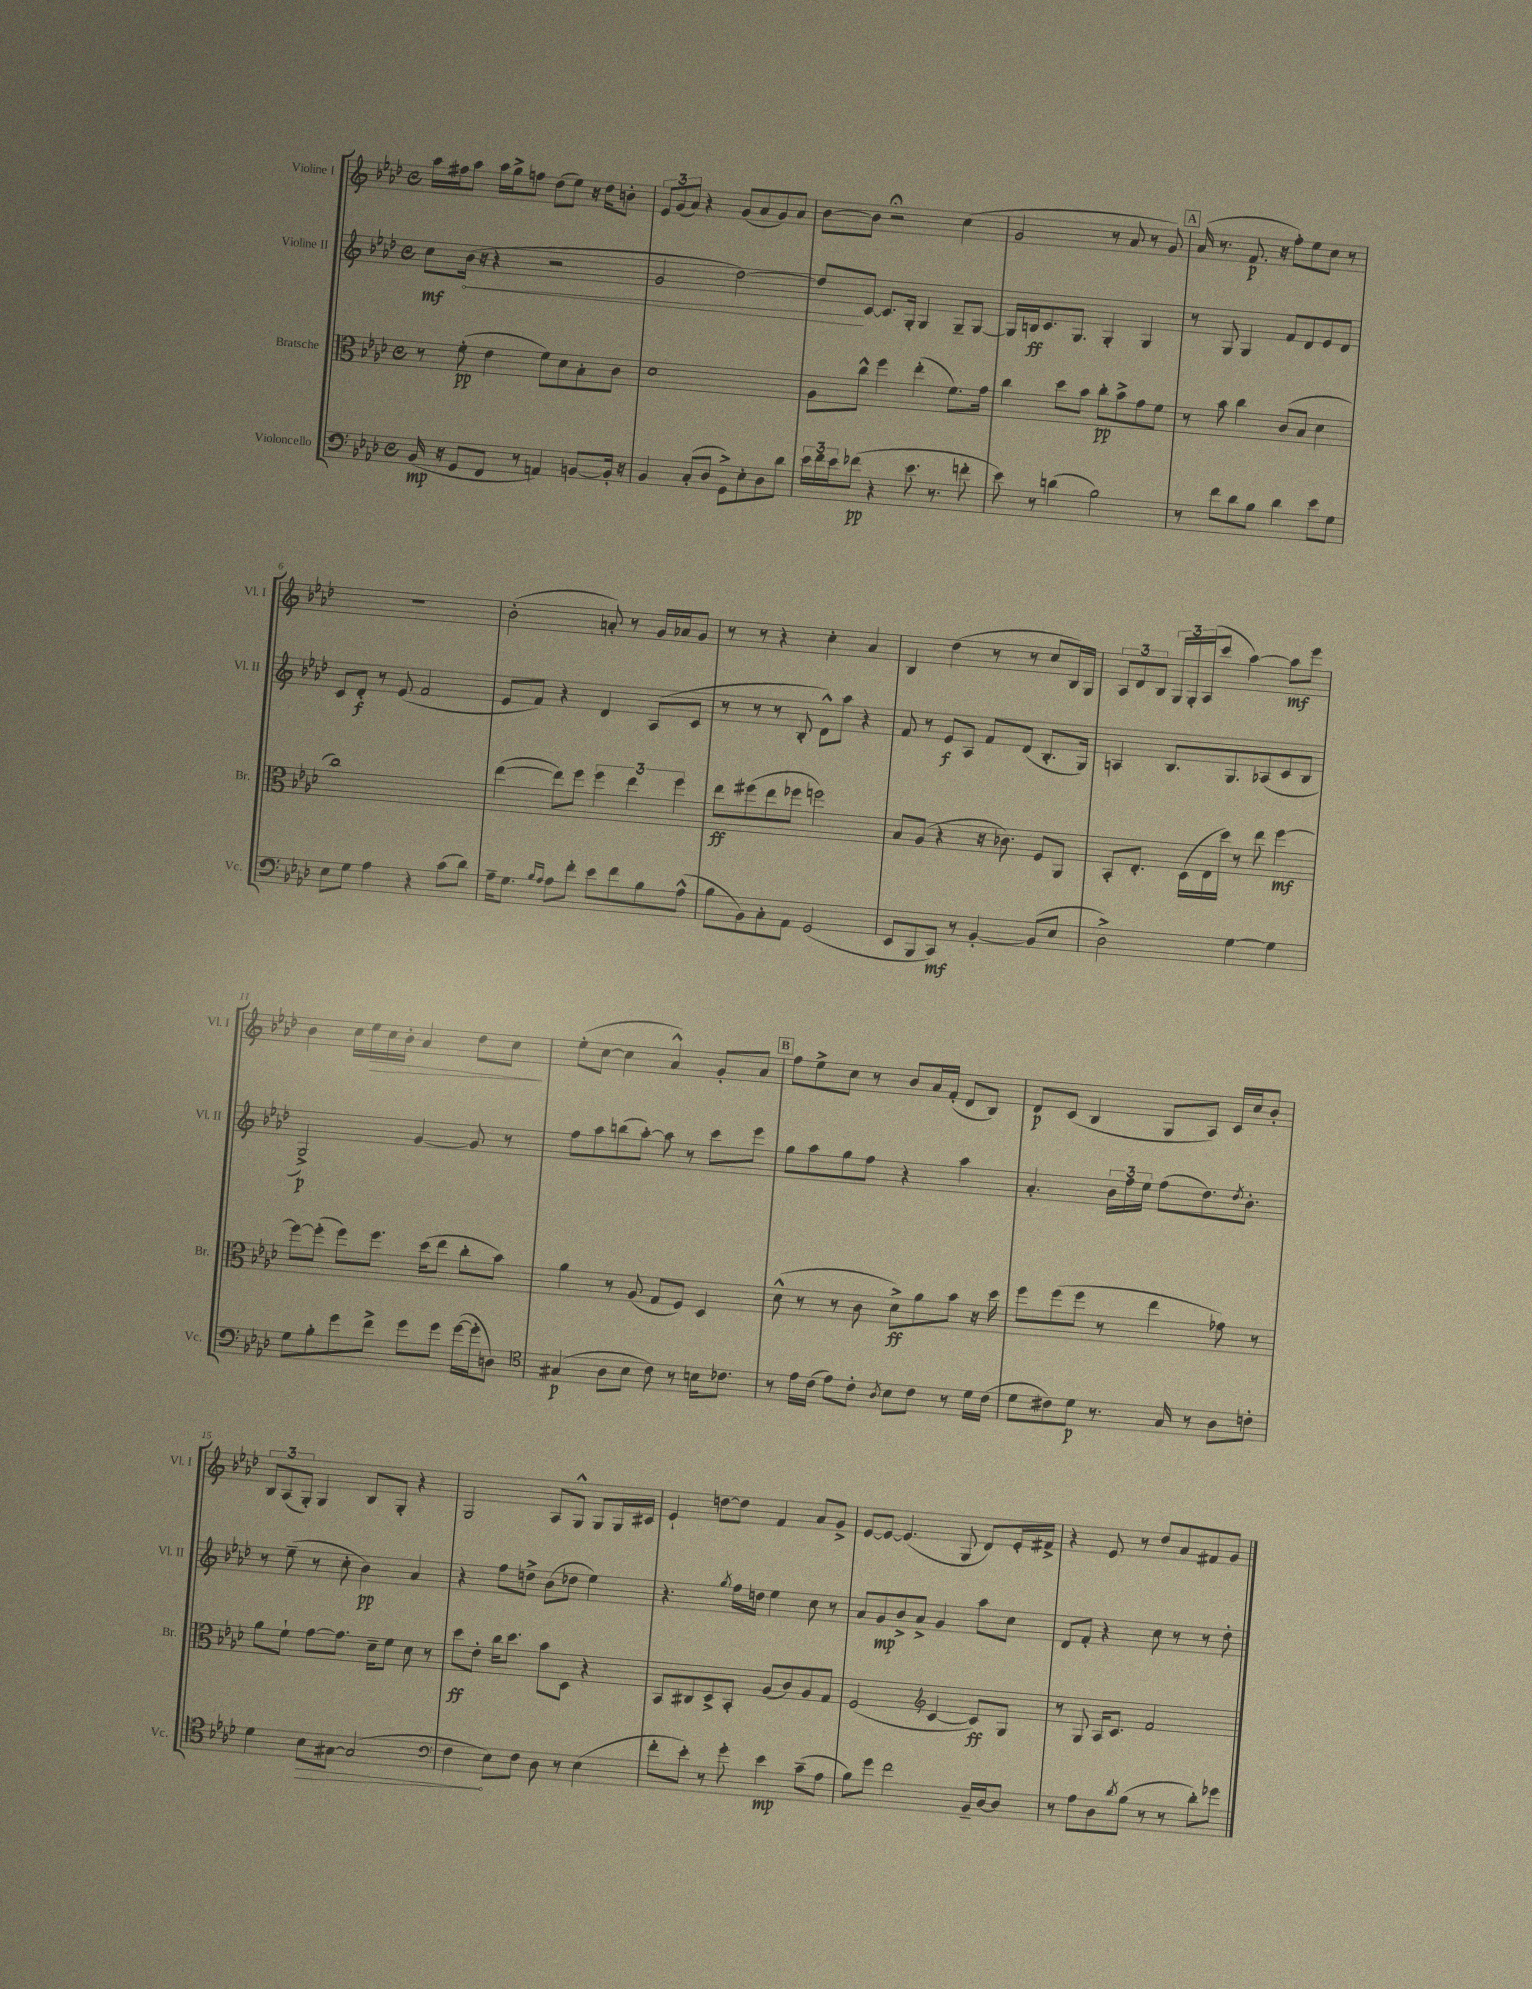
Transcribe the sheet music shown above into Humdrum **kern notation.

**kern	**dynam	**kern	**dynam	**kern	**dynam	**kern	**dynam
*part4	*part4	*part3	*part3	*part2	*part2	*part1	*part1
*staff4	*staff4	*staff3	*staff3	*staff2	*staff2	*staff1	*staff1
*I"Violoncello	*	*I"Bratsche	*	*I"Violine II	*	*I"Violine I	*
*I'Vc.	*	*I'Br.	*	*I'Vl. II	*	*I'Vl. I	*
*clefF4	*	*clefC3	*	*clefG2	*	*clefG2	*
*k[b-e-a-d-]	*	*k[b-e-a-d-]	*	*k[b-e-a-d-]	*	*k[b-e-a-d-]	*
*M4/4	*	*M4/4	*	*M4/4	*	*M4/4	*
*met(c)	*	*met(c)	*	*met(c)	*	*met(c)	*
=1	=1	=1	=1	=1	=1	=1	=1
(16BB-/	mp	8r	.	8cc\L	mf	16aa-\LL	.
16r	.	.	.	.	.	16ff#X\J	.
!	!	!	!	!	!LO:HP:b	!	!
8GG/L	.	(8f'\	pp	(16b-\Jk	<	8aa-\J	.
.	.	.	.	16r	.	.	.
8FF/J	.	4e-\	.	4r	.	16aa-\LL	.
.	.	.	.	.	.	16gg^\J	.
8r	.	.	.	.	.	8ffn\J	.
4AAn/)	.	8f\L)	.	2r	.	(8dd-\L	.
.	.	8d-\	.	.	.	8ee-\J)	.
[8BBn/L	.	8B-'\	.	.	.	16r	.
.	.	.	.	.	.	16dd-\KL	.
16BB'/Jk]	.	8c\J	.	.	.	8bn'\J	.
16r	.	.	.	.	.	.	.
=2	=2	=2	=2	=2	=2	=2	=2
4BB-/	.	1d-	.	2g/	.	12e-/L	.
.	.	.	.	.	.	(12g/	.
.	.	.	.	.	.	12a-/J)	.
(8C'/L	.	.	.	.	.	4r	.
8D-/J	.	.	.	.	.	.	.
8GG^\L)	.	.	.	[2dd-\)	.	(8g/L	.
8E-'\	.	.	.	.	.	8a-/	.
8D-\	.	.	.	.	.	8g/)	.
8d-\J	.	.	.	.	.	8a-/J	.
=3	=3	=3	=3	=3	=3	=3	=3
24e-\LL	.	8A-\L	.	8dd-/L]	.	[8b-\L	.
24f\	.	.	.	.	.	.	.
24e-\J	.	.	.	.	.	.	.
(8f-X\J	pp	8cc^^\J	.	[8c/J	[	8b-\J]	.
4r	.	4ff\	.	8.c/L]	.	2r;<	.
.	.	.	.	16G'/Jk	.	.	.
8.e-\	.	(4ee-'\	.	4G/	.	.	.
8.r	.	.	.	.	.	.	.
.	.	8.f\L)	.	8G~/L	.	(4cc\	.
8fn'\	.	.	.	[8G/J	.	.	.
.	.	16g\Jk	.	.	.	.	.
=4	=4	=4	=4	=4	=4	=4	=4
8e-\)	.	4cc\	.	16G/LL]	.	2g/	.
.	.	.	.	16Bn/J	ff	.	.
8r	.	.	.	8.c/	.	.	.
(4dn\	.	8dd-\L	.	.	.	.	.
.	.	.	.	8.G/J	.	.	.
.	.	8b-\J	.	.	.	.	.
2B-\)	.	8cc'\L	pp	4G'/	.	8r	.
.	.	8b-^\	.	.	.	8a-/	.
.	.	8g\	.	4G/	.	8r	.
.	.	8f\J	.	.	.	8g/)	.
!!LO:REH:place=s1:t=A
=5	=5	=5	=5	=5	=5	=5	=5
8r	.	8r	.	8r	.	(16a-/	.
.	.	.	.	.	.	8.r	.
8f\L	.	8b-\	.	8G/	.	.	.
8d-\	.	4cc\	.	4G/	.	8.f/	p
8B-\J	.	.	.	.	.	.	.
.	.	.	.	.	.	16r	.
4d-\	.	(8c/L	.	8f/L	.	8ff'\L)	.
.	.	8B-/J	.	8d-/	.	8ee-\	.
8e-\L	.	4d-\	.	8e-/	.	8cc\J	.
8G\J	.	.	.	8d-/J	.	8r	.
!!LO:LB:g=z
=6	=6	=6	=6	=6	=6	=6	=6
8E-\L	.	1cc)	.	8c/L	.	1r	.
8G\J	.	.	.	8d-'/J	f	.	.
4A-\	.	.	.	8r	.	.	.
.	.	.	.	(8e-/	.	.	.
4r	.	.	.	2f/	.	.	.
(8c\L	.	.	.	.	.	.	.
8d-\J)	.	.	.	.	.	.	.
=7	=7	=7	=7	=7	=7	=7	=7
16A-~\KL	.	([4ee-\	.	8e-/L	.	(2b-'\	.
8.G\J	.	.	.	.	.	.	.
.	.	.	.	8f/J)	.	.	.
16qqB-/LL	.	.	.	.	.	.	.
16qqA-/JJ	.	.	.	.	.	.	.
8A-\L	.	8ee-\L])	.	4r	.	.	.
8f'\J	.	8ff\J	.	.	.	.	.
8e-\L	.	6ff\	.	4d-/	.	8an'/)	.
8f\	.	.	.	.	.	8r	.
.	.	6ee-\	.	.	.	.	.
8B-\	.	.	.	(8A-/L	.	16g/LL	.
.	.	.	.	.	.	16a-X/J	.
.	.	6ff\	.	.	.	.	.
(8A-^^\J	.	.	.	8c/J	.	8g/J	.
=8	=8	=8	=8	=8	=8	=8	=8
8B-\L	.	8ee-\L	ff	8r	.	8r	.
8BB-\)	.	(8ff#X\	.	8r	.	8r	.
8C'\	.	8ee-\	.	8r	.	4r	.
8AA-\J	.	8ff-X\J	.	8B-'/	.	.	.
(2GG/	.	2ffn\)	.	8d-^^\L)	.	4cc'\	.
.	.	.	.	8aa-\J	.	.	.
.	.	.	.	4r	.	4a-/	.
=9	=9	=9	=9	=9	=9	=9	=9
8EE-/L	.	8B-/L	.	8f/	.	4B-/	.
8BBB-/	.	(8A-/J	.	8r	.	.	.
8CC/J)	mf	4r	.	8e-/L	f	(4dd-\	.
8r	.	.	.	8A-/J	.	.	.
[4BB-'/	.	16r	.	8f/L	.	8r	.
.	.	8.c-X\)	.	.	.	.	.
.	.	.	.	(8d-/J	.	8r	.
(8BB-/L]	.	8F/L	.	8.B-'/L	.	8cc/L	.
8E-/J	.	8AA-/J	.	.	.	16B-/L)	.
.	.	.	.	16G/Jk)	.	16G/JJ	.
=10	=10	=10	=10	=10	=10	=10	=10
2D-^\)	.	8BB-'/L	.	4An/	.	12A-/L	.
.	.	.	.	.	.	12d-/	.
.	.	8.E-'/J	.	.	.	.	.
.	.	.	.	.	.	12B-/J	.
.	.	.	.	8.B-/L	.	24G/LL	.
.	.	.	.	.	.	24G'/	.
.	.	(16D-\LL	.	.	.	.	.
.	.	.	.	.	.	(24A-/J	.
.	.	16E-\	.	.	.	8ccc/J	.
.	.	16dd-\JJ)	.	8.G/	.	.	.
[4G\	.	8r	.	.	.	[4aa-\)	.
.	.	8ee-\	.	(8A-X/	.	.	.
4G\]	.	[4ff\	mf	8c/	.	8aa-\L]	mf
.	.	.	.	8B-/J	.	8eee-\J	.
!!LO:LB:g=z
=11	=11	=11	=11	=11	=11	=11	=11
8G\L	.	8ff\L_	.	2G^/)	p	4b-\	.
8B-'\	.	(8ff'\J]	.	.	.	.	.
8g\	.	8ff\L)	.	.	.	16cc\LL	.
!	!	!	!	!	!	!	!LO:HP:b
.	.	.	.	.	.	16ee-\	>
8f^\J	.	8.ff\J	.	.	.	16cc\	.
.	.	.	.	.	.	16b-'\JJ	.
8g\L	.	.	.	[4g/	.	4a-/	.
.	.	(16dd-\KL	.	.	.	.	.
8g\J	.	8ee-\J	.	.	.	.	.
([16g\LL	.	8cc'\L	.	8g/]	.	8dd-\L	.
16g'\J]	.	.	.	.	.	.	.
8Dn\J)	.	8b-\J)	.	8r	.	8cc\J	.
.	.	.	.	.	.	.	]
=12	=12	=12	=12	=12	=12	=12	=12
*clefC4	*	*	*	*	*	*	*
(4G#X/	p	4a-\	.	8ff\L	.	(8ee-'\L	.
.	.	.	.	8aa-\	.	[8cc\J	.
8A-\L	.	8r	.	(8bbn\	.	4cc\]	.
8B-\J	.	(8A-/	.	[8aa-'\J)	.	.	.
8c\)	.	8G/L	.	8aa-\]	.	4a-^^/)	.
8r	.	8F/J)	.	8r	.	.	.
16Bn\KL	.	4D-/	.	8ccc\L	.	8g'/L	.
8.c-X\J	.	.	.	.	.	.	.
.	.	.	.	8eee-\J	.	8a-/J	.
!!LO:REH:place=s1:t=B
=13	=13	=13	=13	=13	=13	=13	=13
8r	.	(8d-^^\	.	8gg\L	.	8ff\L	.
16e-\LL	.	8r	.	8aa-\	.	8ee-^\	.
(16c\JJ	.	.	.	.	.	.	.
8e-\L)	.	8r	.	8gg\	.	8cc\J	.
8c'\J	.	8c\	.	8ff\J	.	8r	.
8qA-/	.	.	.	.	.	.	.
8B-\L	.	8d-^\L)	ff	4r	.	8b-/L	.
8c\J	.	8a-\	.	.	.	16a-/L	.
.	.	.	.	.	.	(16f'/JJ	.
8r	.	8b-\J	.	4aa-\	.	8d-/L	.
16d-\LL	.	16r	.	.	.	8B-/J)	.
(16c\JJ	.	16dd-\	.	.	.	.	.
=14	=14	=14	=14	=14	=14	=14	=14
8d-\L	.	8ff\L	.	4.a-'/	.	8d-/L	p
8c#X\)	.	(8ff\	.	.	.	(8c/J	.
8d-\J	p	8ff\J	.	.	.	4B-/	.
8.r	.	8r	.	24b-\LL	.	.	.
.	.	.	.	24ff\	.	.	.
.	.	.	.	24ee-\JJ	.	.	.
.	.	4ee-\	.	(8ff\L	.	8G/L	.
16G/	.	.	.	.	.	.	.
8r	.	.	.	8.dd-\)	.	8A-/J)	.
8A-\L	.	8g-X\)	.	.	.	16c/LL	.
.	.	.	.	8qdd-/	.	.	.
.	.	.	.	8.b-'\J	.	16cc/J	.
8cn'\J	.	8r	.	.	.	8b-'/J	.
!!LO:LB:g=z
=15	=15	=15	=15	=15	=15	=15	=15
4d-\	.	8a-\L	.	8r	.	12B-/L	.
.	.	.	.	.	.	(12A-/	.
.	.	8f`\J	.	(8ee-~\	.	.	.
.	.	.	.	.	.	12G'/J)	.
!	!LO:HP:b	!	!	!	!	!	!
8B-\L	>	[8g\L	.	8r	.	4G/	.
[8G#X\J	.	8.g\J]	.	8cc'\	.	.	.
(2G#/]	.	.	.	4b-\)	pp	8B-/L	.
.	.	16d-~\KL	.	.	.	.	.
.	.	8f\J	.	.	.	8G'/J	.
.	.	8d-\	.	4a-/	.	4r	.
.	.	8r	.	.	.	.	.
=16	=16	=16	=16	=16	=16	=16	=16
*clefF4	*	*	*	*	*	*	*
4F\	.	8dd-\L	ff	4r	.	2G/	.
.	.	8e-'\J	.	.	.	.	.
8E-\L)	]	16cc\KL	.	8ff\L	.	.	.
.	.	8.dd-\J	.	.	.	.	.
8F\J	.	.	.	8ddn^\J	.	.	.
8D-\	.	8b-\L	.	(8b-\L	.	8A-/L	.
8r	.	8D-\J	.	8dd-X\J	.	8G^^/J	.
(4E-\	.	4r	.	4ee-\)	.	8G/L	.
.	.	.	.	.	.	16G/L	.
.	.	.	.	.	.	16c#X/JJ	.
=17	=17	=17	=17	=17	=17	=17	=17
8f'\L	.	8BB-/L	.	4.r	.	4e-`/	.
8e-'\J)	.	8C#X/	.	.	.	.	.
8r	.	8D-^/	.	.	.	[8ddn\L	.
.	.	.	.	8qgg/	.	.	.
8g'\	.	8BB-'/J	.	16ff\LL	.	8dd\J]	.
.	.	.	.	16ddn\JJ	.	.	.
4e-\	mp	(8A-/L	.	4ee-\	.	4f/	.
.	.	8c/)	.	.	.	.	.
(8c~\L	.	8A-/	.	8cc\	.	8a-/L	.
8A-\J	.	8G/J	.	8r	.	8g^/J	.
=18	=18	=18	=18	=18	=18	=18	=18
8B-\L)	.	(2F/	.	8a-/L	.	[8e-/L	.
8g\J	.	.	.	8g/	mp	8e-/J_	.
2f\	.	.	.	8b-^/	.	(4.e-/]	.
.	.	.	.	8a-^/J	.	.	.
*	*	*clefG2	*	*	*	*	*
.	.	[4c/	.	4g/	.	.	.
.	.	.	.	.	.	8G/	.
16BB-~/LL	.	8c/L])	ff	8aa-\L	.	8d-/L)	.
[16D-/J	.	.	.	.	.	.	.
8D-/J]	.	8G/J	.	8cc\J	.	16e-'/L	.
.	.	.	.	.	.	16f#X^/JJ	.
=19	=19	=19	=19	=19	=19	=19	=19
8r	.	8r	.	8d-/L	.	4r	.
8A-\L	.	8G/	.	8f'/J	.	.	.
8D-\	.	16A-/KL	.	4r	.	8e-/	.
.	.	8.c/J	.	.	.	.	.
8qd-/	.	.	.	.	.	.	.
(8B-\J	.	.	.	.	.	8r	.
8r	.	2f/	.	8cc\	.	8dd-/L	.
8r	.	.	.	8r	.	8a-/	.
8d-'\L)	.	.	.	8r	.	8f#X/	.
8g-X\J	.	.	.	8dd-'\	.	8g/J	.
==	==	==	==	==	==	==	==
*-	*-	*-	*-	*-	*-	*-	*-
